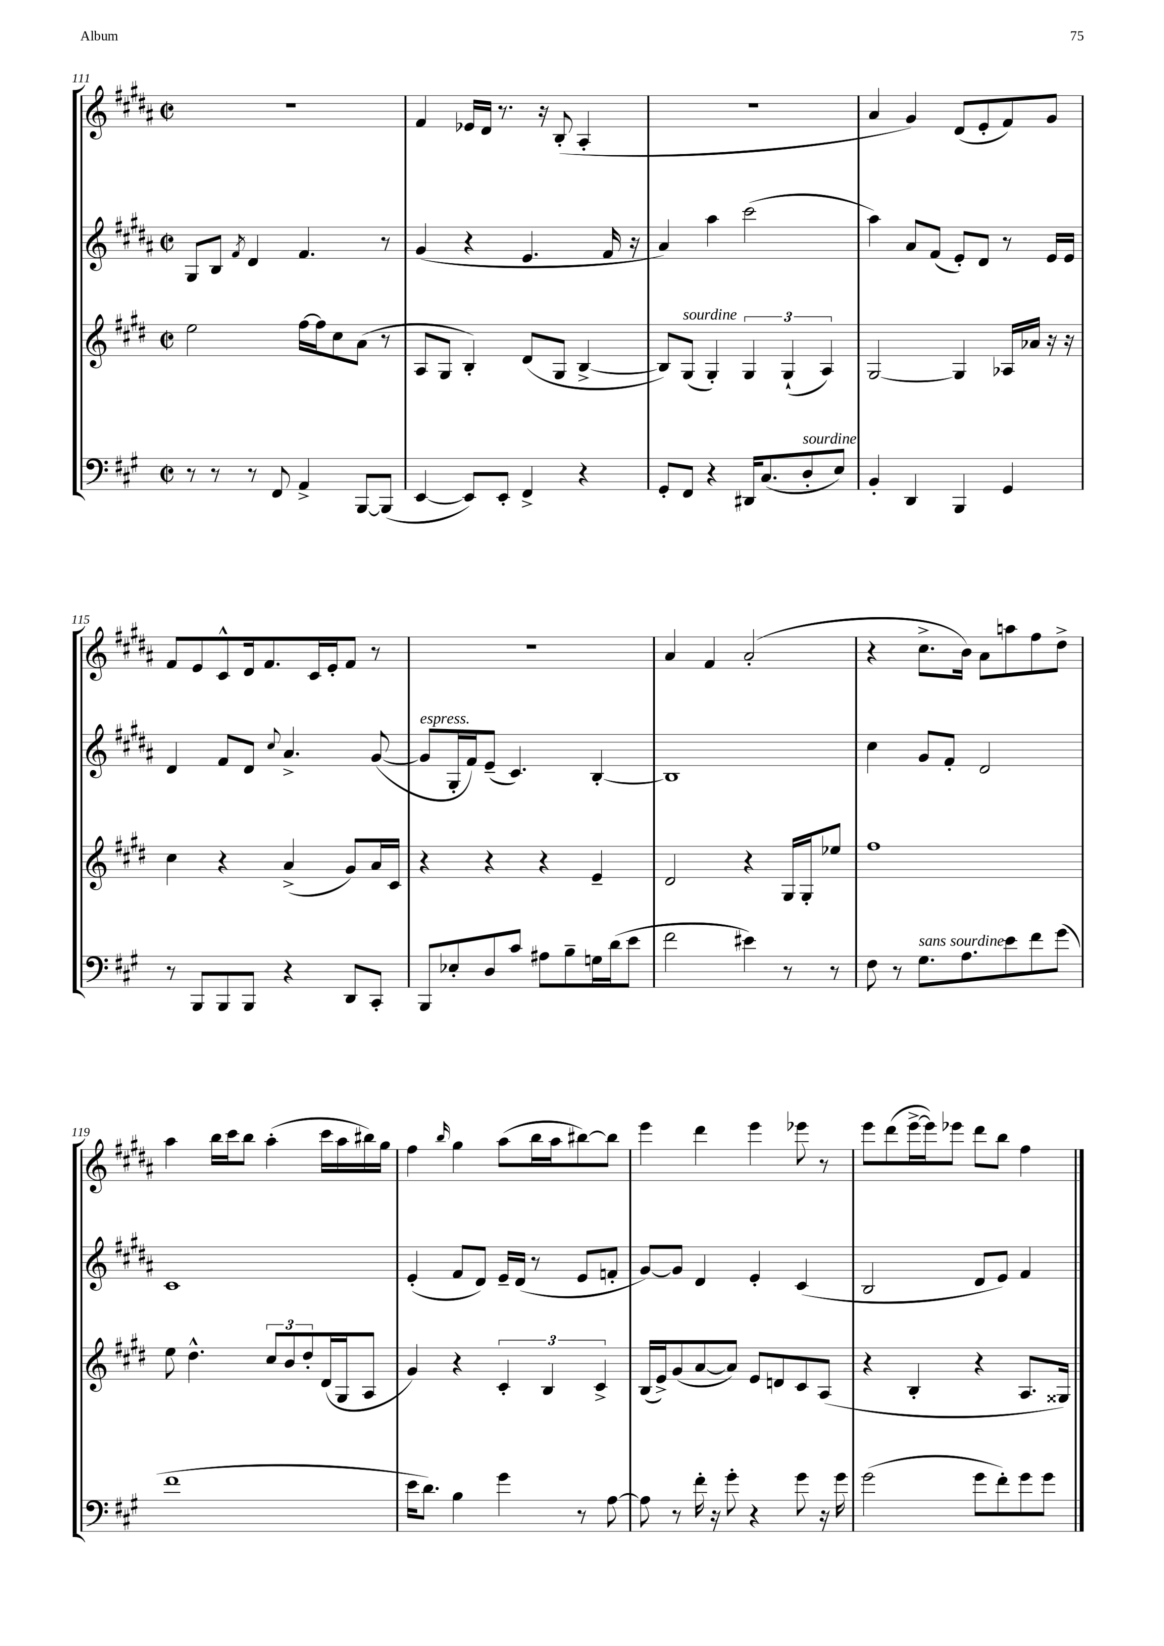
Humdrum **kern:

**kern	**kern	**kern	**kern
*part4	*part3	*part2	*part1
*staff4	*staff3	*staff2	*staff1
*clefF4	*clefG2	*clefG2	*clefG2
*k[f#c#g#]	*k[f#c#g#d#]	*k[f#c#g#d#a#]	*k[f#c#g#d#a#]
*M2/2	*M2/2	*M2/2	*M2/2
*met(c|)	*met(c|)	*met(c|)	*met(c|)
=111	=111	=111	=111
8r	2ee\	8G#/L	1r
8r	.	8B/J	.
.	.	8qf#/	.
8r	.	4d#/	.
8FF#/	.	.	.
4AA^/	[16ff#\LL	4.f#/	.
.	16ff#\J]	.	.
.	8cc#\	.	.
[8BBB/L	(8a\J	.	.
(8BBB/J]	8r	8r	.
=112	=112	=112	=112
[4EE/	8A/L	(4g#/	4f#/
.	8G#/J	.	.
8EE/L])	4B'/)	4r	16e-X/LL
.	.	.	16d#/JJ
8EE'/J	.	.	8.r
4FF#^/	(8d#/L	4.e/	.
.	.	.	16r
.	8G#/J	.	(8B'/
4r	[4B^/	.	4A#'/
.	.	16f#/	.
.	.	16r	.
=113	=113	=113	=113
8GG#'/L	8B/L])	4a#/)	1r
!	!LO:TX:a:i:t=sourdine	!	!
8FF#/J	(8G#/J	.	.
4r	4G#'/)	4aa#\	.
16DD#X/KL	6G#/	(2ccc#\	.
(8.C#/	.	.	.
.	(6G#`/	.	.
!LO:TX:a:i:t=sourdine	!	!	!
8D'/	.	.	.
.	6A/)	.	.
8E/J)	.	.	.
=114	=114	=114	=114
4BB'/	[2G#/	4aa#\)	4a#/
4DD/	.	8a#/L	4g#/)
.	.	(8f#/J	.
4BBB/	4G#/]	8e'/L)	(8d#/L
.	.	8d#/J	8e'/
4GG#/	16A-X/LL	8r	8f#/)
.	16a-X/JJ	.	.
.	16r	16e/LL	8g#/J
.	16r	16e/JJ	.
!!LO:LB:g=z
=115	=115	=115	=115
8r	4cc#\	4d#/	8f#/L
8BBB/L	.	.	8e/
8BBB/	4r	8f#/L	8c#^^/
8BBB/J	.	8d#/J	16d#/k
.	.	.	8.f#/
.	.	8qqcc#/	.
4r	(4a^/	4.a#^/	.
.	.	.	16c#/L
.	.	.	16e'/J
8DD/L	8g#/L)	.	8f#/J
8CC#'/J	16a/L	([8g#/	8r
.	16c#/JJ	.	.
=116	=116	=116	=116
!	!	!LO:TX:a:i:t=espress.	!
8BBB/L	4r	8g#/L]	1r
8E-X'/	.	16G#'/L	.
.	.	16f#/J)	.
8D/	4r	(8e~/J	.
8c#/J	.	4.c#/)	.
8A#X\L	4r	.	.
8B~\	.	.	.
16Gn\L	4e~/	[4B'/	.
(16d\J	.	.	.
8e\J	.	.	.
=117	=117	=117	=117
2f#\	2d#/	1B]	4a#/
.	.	.	4f#/
4e#X\)	4r	.	(2a#'/
8r	16G#/LL	.	.
.	16G#'/J	.	.
8r	8ee-X/J	.	.
=118	=118	=118	=118
8F#\	1ff#	4cc#\	4r
8r	.	.	.
!LO:TX:a:i:t=sans sourdine	!	!	!
8.G#\L	.	8g#/L	8.cc#^\L
.	.	8f#'/J	.
8.A\	.	.	16b\Jk)
.	.	2d#/	8a#\L
8e\	.	.	8aan\
8f#\	.	.	8ff#\
(8g#\J	.	.	8dd#^\J
!!LO:LB:g=z
=119	=119	=119	=119
1f#	8ee\	1c#	4aa#\
.	4.dd#^^\	.	.
.	.	.	16bb\LL
.	.	.	16ccc#\J
.	.	.	8bb\J
.	12cc#/L	.	(4aa#'\
.	12b/	.	.
.	12dd#'/	.	.
.	(16d#/L	.	16ccc#\LL
.	16G#/J	.	16aa#\
.	8A/J	.	16bb#X\)
.	.	.	16gg#\JJ
=120	=120	=120	=120
16e\KL	4g#/)	(4e'/	4ff#\
8.d\J)	.	.	.
.	.	.	16qqbb/
4B\	4r	8f#/L	4gg#\
.	.	8d#/J)	.
4g#\	6c#'/	16e~/LL	(8aa#\L
.	.	(16d#/JJ	.
.	.	8r	16bb\L
.	6B/	.	.
.	.	.	16aa#\J
8r	.	8e/L	[8bb#X\)
.	6c#^/	.	.
[8A\	.	8fn'/J	8bb#\J]
=121	=121	=121	=121
8A\]	(16B/LL	[8g#/L)	4eee\
.	16e^/J)	.	.
8r	(8g#/	8g#/J]	.
16f#'\	[8a/	4d#/	4ddd#\
16r	.	.	.
8g#'\	8a/J])	.	.
4r	8e/L	4e'/	4eee\
.	8dn/	.	.
8g#\	8c#/	(4c#/	8eee-X\
16r	(8A/J	.	8r
16g#\	.	.	.
=122	=122	=122	=122
(2g#\	4r	2B/	8eee\L
.	.	.	(8ddd#\
.	4B'/	.	[16eee^\L
.	.	.	16eee\J])
.	.	.	8eee-X\J
8g#\L	4r	8d#/L	8ddd#\L
8f#'\)	.	8e/J)	8bb\J
8g#\	8.A/L	4f#/	4ff#\
8g#\J	.	.	.
.	16G##X/Jk)	.	.
==	==	==	==
*-	*-	*-	*-
